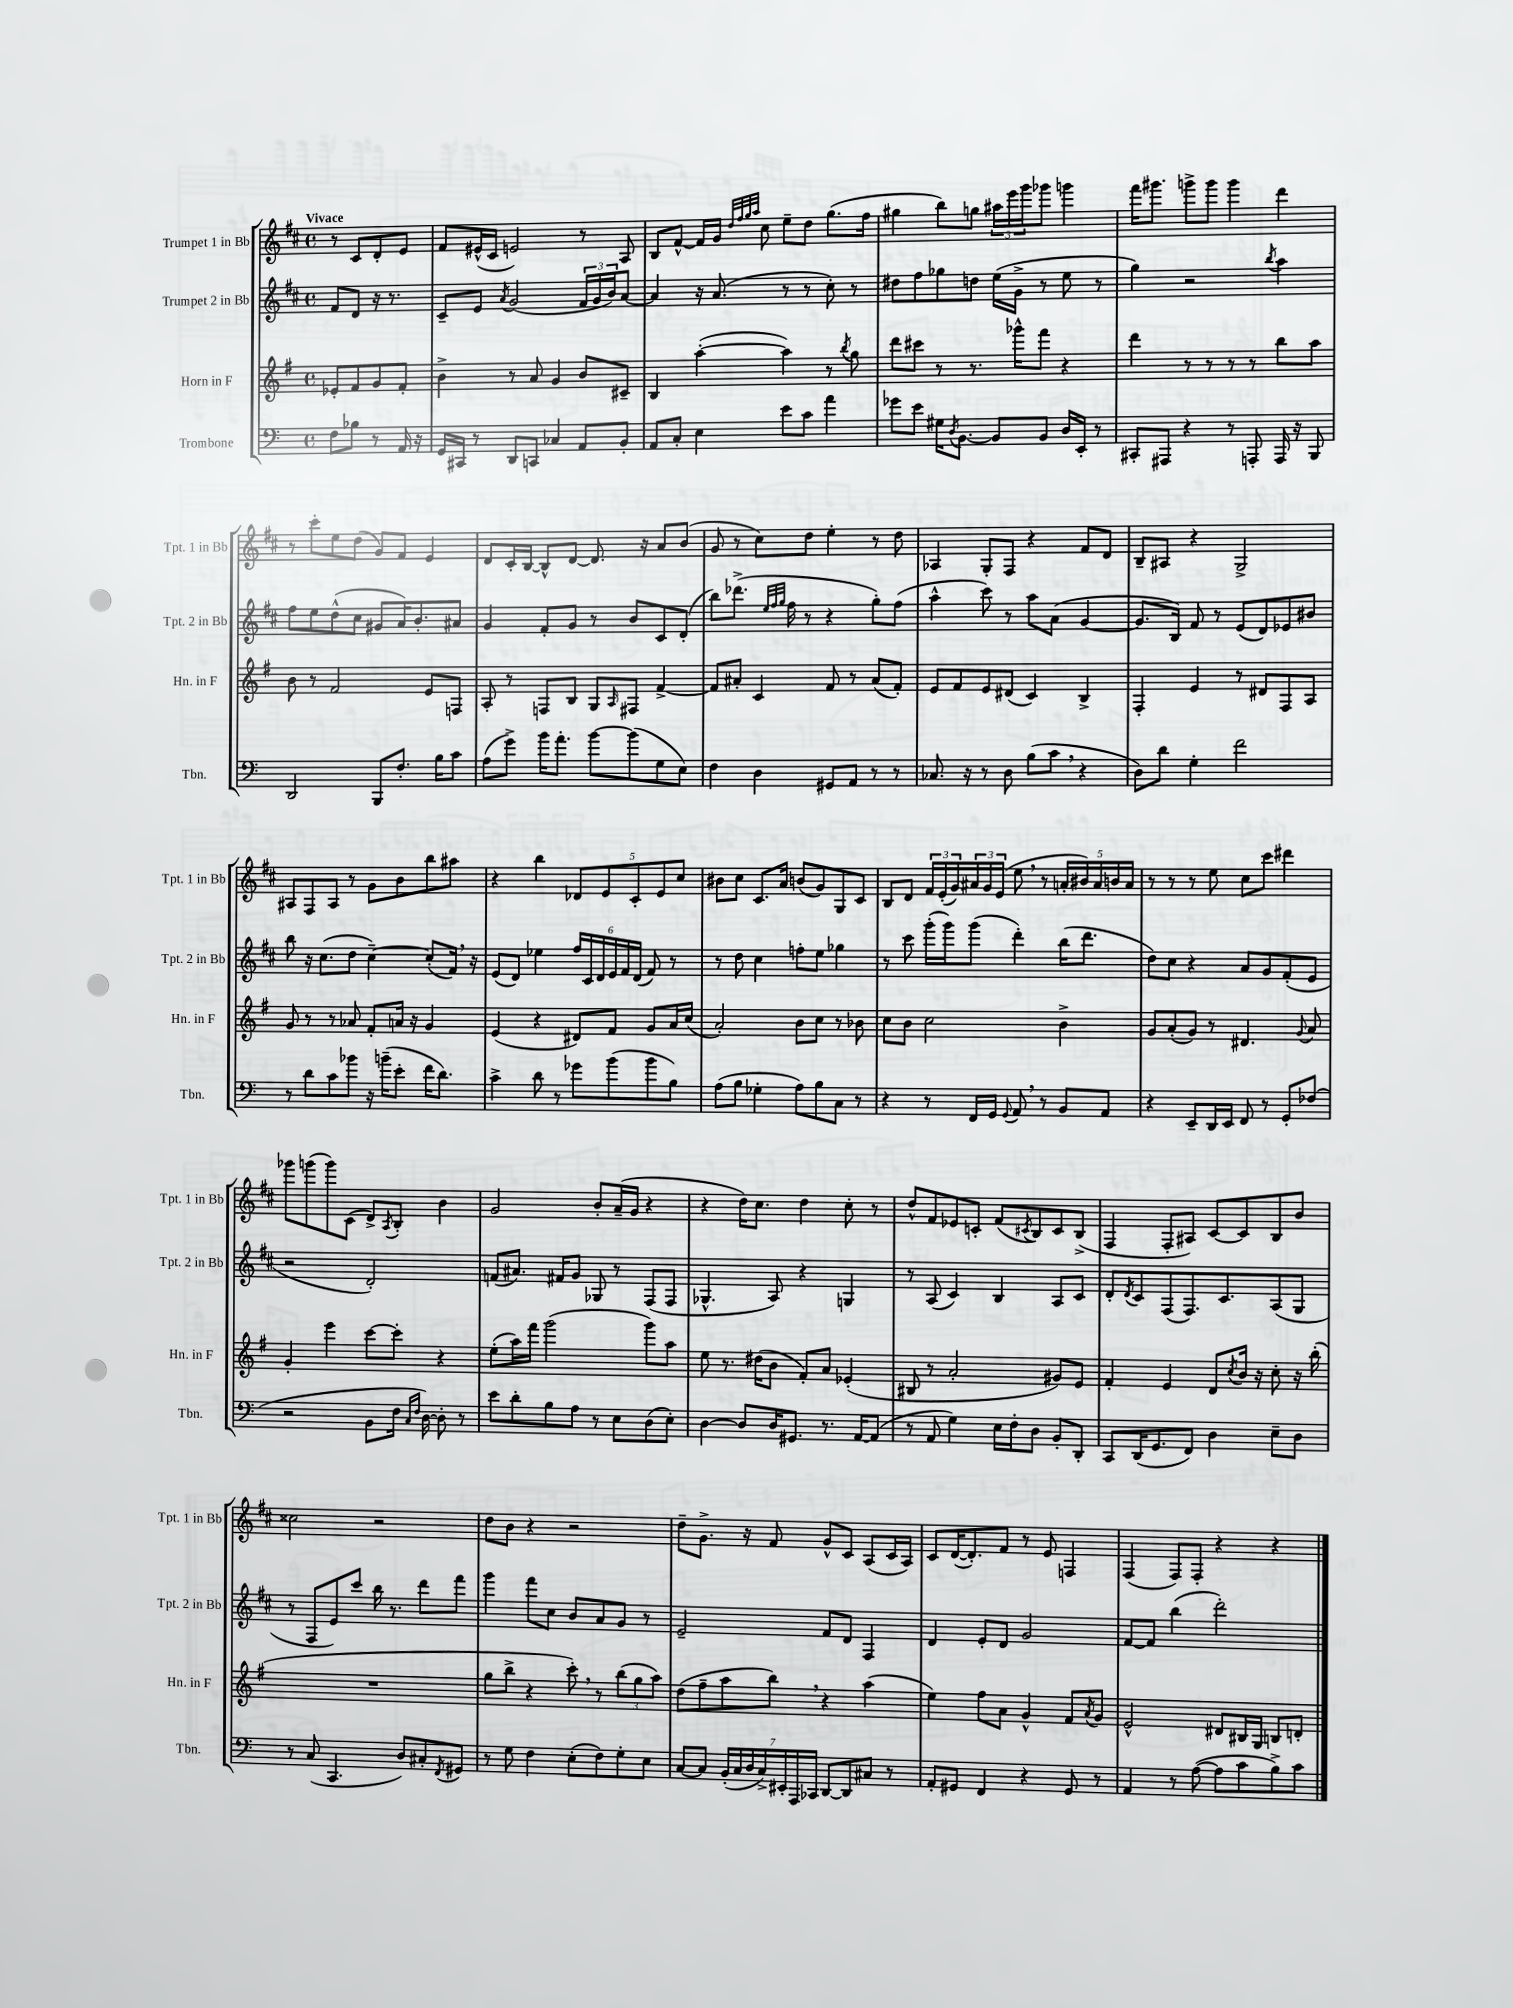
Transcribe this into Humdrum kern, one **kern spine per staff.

**kern	**kern	**kern	**kern
*staff4	*staff3	*staff2	*staff1
*clefF4	*clefG2	*clefG2	*clefG2
*k[]	*k[f#]	*k[f#c#]	*k[f#c#]
*M4/4	*M4/4	*M4/4	*M4/4
*met(c)	*met(c)	*met(c)	*met(c)
8F	8e-'	8f#	8r
8B-	8f#	8d	8c#
8r	8g	16r	8d'
.	.	8.r	.
16AA	8f#'	.	8e
16r	.	.	.
=	=	=	=
16GG	4b^	8c#~	8f#
16CC#	.	.	.
8r	.	8e	(16e#^^
.	.	.	16c#
.	.	8qa	.
8DD	8r	(2g	2e)
8CC	8a	.	.
4C-	4g	.	.
8AA	8b	24f#	8r
.	.	24g	.
.	.	24b)	.
8BB'	8c#~	[8a	8A
=	=	=	=
8AA	4B	4a]	8B
8C'	.	.	[8f#^^
4E	([4aa'	16r	16f#]
.	.	(8.a	16g
.	.	.	32qqdd
.	.	.	32qqff#
.	.	.	32qqgg
.	.	.	32qqaa
.	.	.	8cc#
8e	4aa])	8r	8ee~
8c	.	8r	8dd
4a	8r	8cc#')	(8.gg
.	8qbb	.	.
.	8gg	8r	.
.	.	.	16ff#
=	=	=	=
8g-	8ddd	8dd#	4gg#
8e	8ccc#	8ff#	.
16G#	8r	8gg-	8bb)
8qD	.	.	.
[8.BB	.	.	.
.	8.r	8dd	8gg
8BB]	.	(16ee	24aa#
.	.	.	24eee
.	16ggg-^^	16g^	.
.	.	.	24ggg
8BB	8fff#	8r	8ggg-
16D	4r	8ee	4ggg
16EE'	.	.	.
8r	.	8r	.
=	=	=	=
8CC#'	4ddd	4gg)	16fff#
.	.	.	8.ggg#
8AAA#	.	.	.
4r	8r	2r	8ggg^
.	8r	.	8ggg
8r	8r	.	4ggg
8AAA'	8r	.	.
.	.	8qbb	.
16AAA	8bb	4aa	4ddd
16r	.	.	.
8BBB	8aa	.	.
=	=	=	=
2DD	8b	8ff#	8r
.	8r	8ee	8ccc#'
.	2f#	(8dd^^	8ee
.	.	8cc#	(8dd
8BBB	.	8g#	8g)
8.F'	.	16a)	8f#
.	.	8.b'	.
.	8e	.	4e
16B	.	.	.
8c	8F	8a#	.
=	=	=	=
(8A	8A'	4g	8d
8g^)	8r	.	16c#'
.	.	.	[16B
16b	8F	8f#'	8B^^]
8.a'	.	.	.
.	8B	8g	[8d
[8b	8G	8r	8.d]
.	16qqA	.	.
(8b]	8F#	8b	.
.	.	.	16r
8G	[4f#^	8c#	8a
8E)	.	(8d'	(8b
=	=	=	=
4F	8f#]	8bb)	8g
.	8a#'	(8.ddd-^	8r
4D	4c	.	8cc#)
.	.	32qqee	.
.	.	32qqff#	.
.	.	32qqgg	.
.	.	16ff#	.
.	.	8r	8dd
8GG#	8f#	4r	4ee'
8AA	8r	.	.
8r	(8a#	8gg')	8r
8r	8f#')	(8ff#	8dd
=	=	=	=
8.C-	8e	4aa^^	4A-
.	8f#	.	.
16r	.	.	.
8r	8e	8ccc#)	8G'
8D	(8d#	8r	8F#
(8B	4c)	8aa	4r
8c	.	(8a	.
4r	4B^	[4g	8f#
.	.	.	8d
=	=	=	=
8D)	4F#'	8.g]	8B~
8d	.	.	8A#
.	.	16B)	.
4G'	4e	8f#	4r
.	.	8r	.
2f	8r	(8e	2G^
.	8d#	8d)	.
.	8F#	8e-	.
.	8A	8b#	.
=	=	=	=
8r	8g	8bb	8A#
8d	8r	16r	8F#
.	.	(8.cc#	.
8c	8r	.	8A#
8b-	8a-	8dd	8r
16r	8f#'	[4cc#~)	8g
(16b~	.	.	.
8e'	16a	.	8b
.	16r	.	.
16f	4g	(8cc#']	8bb
8.d)	.	.	.
.	.	16f#)	8aa#
.	.	16r	.
=	=	=	=
4c^	(4e	(8e	4r
.	.	8d)	.
8d	4r	4ee-	4bb
8r	.	.	.
8g-	8d#)	24ff#	10d-
.	.	24c#	.
.	.	24d	.
.	.	.	10e
(8b	8f#	24e	.
.	.	24f#	.
.	.	.	10c#'
.	.	(24d	.
8b	8g	8f#)	.
.	.	.	10e
8B)	16a	8r	.
.	.	.	10cc#
.	(16cc	.	.
=	=	=	=
(8A	2a')	8r	8b#
8B	.	8dd	8cc#
4G-'	.	4cc#	8.c#
.	.	.	16a
8A)	8b	8ff'	(8b
8B	8cc	8ee	8g)
8C	8r	4gg-	8G
8r	8b-	.	8c#
=	=	=	=
4r	8cc	8r	8B
.	8b	8ccc#	8d
8r	2cc	(16ggg'	24f#
.	.	.	(24e'
.	.	16ggg)	.
.	.	.	24g)
16FF	.	(8ggg	24a#
.	.	.	24g
16GG	.	.	.
.	.	.	(24e
8qqGG	.	.	.
8AA	.	4ddd')	8ee
8r	.	.	8r
8BB	4b^	(16bb	20a'
.	.	.	20b#)
.	.	8.ddd	.
.	.	.	20a
8AA	.	.	.
.	.	.	20b
.	.	.	20a
=	=	=	=
4r	8g	8dd)	8r
.	(8a'	8cc#	8r
8EE~	8g)	4r	8r
16DD	8r	.	8ee
16EE	.	.	.
8FF	4.d#	8a	8cc#
8r	.	8g	8ccc#
8GG'	.	(8f#'	4ddd#
.	8qqg	.	.
(8F-	8a	8e	.
=	=	=	=
2r	4g'	2r	8ggg-
.	.	.	(8ggg
.	4eee	.	8ggg)
.	.	.	(8c#
8BB	[8ccc	2d')	8d^)
.	.	.	8qA
16F	8ccc']	.	8B'
16qqC	.	.	.
16qqF	.	.	.
[16D)	.	.	.
8D']	4r	.	4b
8r	.	.	.
=	=	=	=
8e	(8ee'	(8f	2g
8d'	16aa)	8.a#)	.
.	16fff#	.	.
8B	(2ggg	.	.
.	.	16f#	.
8A	.	8g	.
8r	.	8G-	8b'
8E	.	8r	(16a~
.	.	.	16g
(8D	8ggg)	(8F#	4r
8E')	8aa	8F#	.
=	=	=	=
[4D	8ee	4.G-^^	4r
.	8.r	.	.
8D]	.	.	16dd)
.	(16dd#	.	8.cc#
16D	8b	8A)	.
8.GG#	.	.	.
.	8f#')	4r	4dd
8.r	8a	.	.
.	(4e-'	4G	8cc#'
[16AA	.	.	.
(8AA]	.	.	8r
=	=	=	=
8r	8B#	8r	8dd^^
8AA	8r	(8A	8f#
4G)	2a'	4c#)	8e-
.	.	.	8c'
16E	.	4B	(8f#
16F'	.	.	.
.	.	.	8qc#
8D	.	.	8B)
8BB'	8g#)	8A	8c#
8DD'	8e	8c#	(8B^
=	=	=	=
8CC	4f#'	8d'	4F#
.	.	8qd	.
(16DD	.	8c#	.
8.GG	.	.	.
.	4e	(8F#	8F#'
8FF)	.	8.F#)	8A#)
4D	8d	.	[8c#
.	.	8.c#	.
.	8qcc	.	.
.	16b	.	8c#]
.	16r	.	.
8E~	8cc'	(8A	8B
8D	16r	8G	8b
.	(16bb'	.	.
=	=	=	=
8r	1r	8r	2cc##
(8C	.	8F#	.
4.CC	.	8e)	.
.	.	8ccc#	.
.	.	16bb	2r
.	.	8.r	.
8D)	.	.	.
8C#'	.	8ddd	.
8qFF	.	.	.
8GG#	.	8fff#	.
=	=	=	=
8r	8gg	4ggg	8dd
8G	8bb^	.	8b
4F	4r	8fff#	4r
.	.	8cc#	.
(8E'	8ccc')	8b	2r
8F)	8r	8a	.
8G'	(12bb	8g	.
.	12gg	.	.
8E	.	8r	.
.	12aa)	.	.
=	=	=	=
[8C	(8dd	2e~	8dd~
8C]	8ff#~	.	8.g^
(28BB'	8aa	.	.
28C	.	.	.
.	.	.	16r
28D	.	.	.
28C^)	.	.	.
.	8bb)	.	8f#
28EE#'	.	.	.
28AAA	.	.	.
28CC-	.	.	.
[8DD	4r	8f#	8g^^
8DD]	.	8d	8c#
8C#	(4aa	4F#	(8A
8r	.	.	16c#
.	.	.	16A)
=	=	=	=
8AA'	4ee)	4d	8c#
8GG#	.	.	([16d
.	.	.	8.d'])
4FF	8ff#	8e'	.
.	8a	8d	8f#
4r	4g^^	2g	8r
.	.	.	8e
8GG#	8f#	.	4F
.	8qa	.	.
8r	8g	.	.
=	=	=	=
4AA	2e^^	[8f#	(4F#
.	.	8f#]	.
8r	.	(4bb	8F#)
([8A	.	.	8F#'
8A]	8d#	2ddd')	4r
8c	16B#	.	.
.	16G	.	.
8B^)	8B	.	4r
8c	8d'	.	.
==	==	==	==
*-	*-	*-	*-
